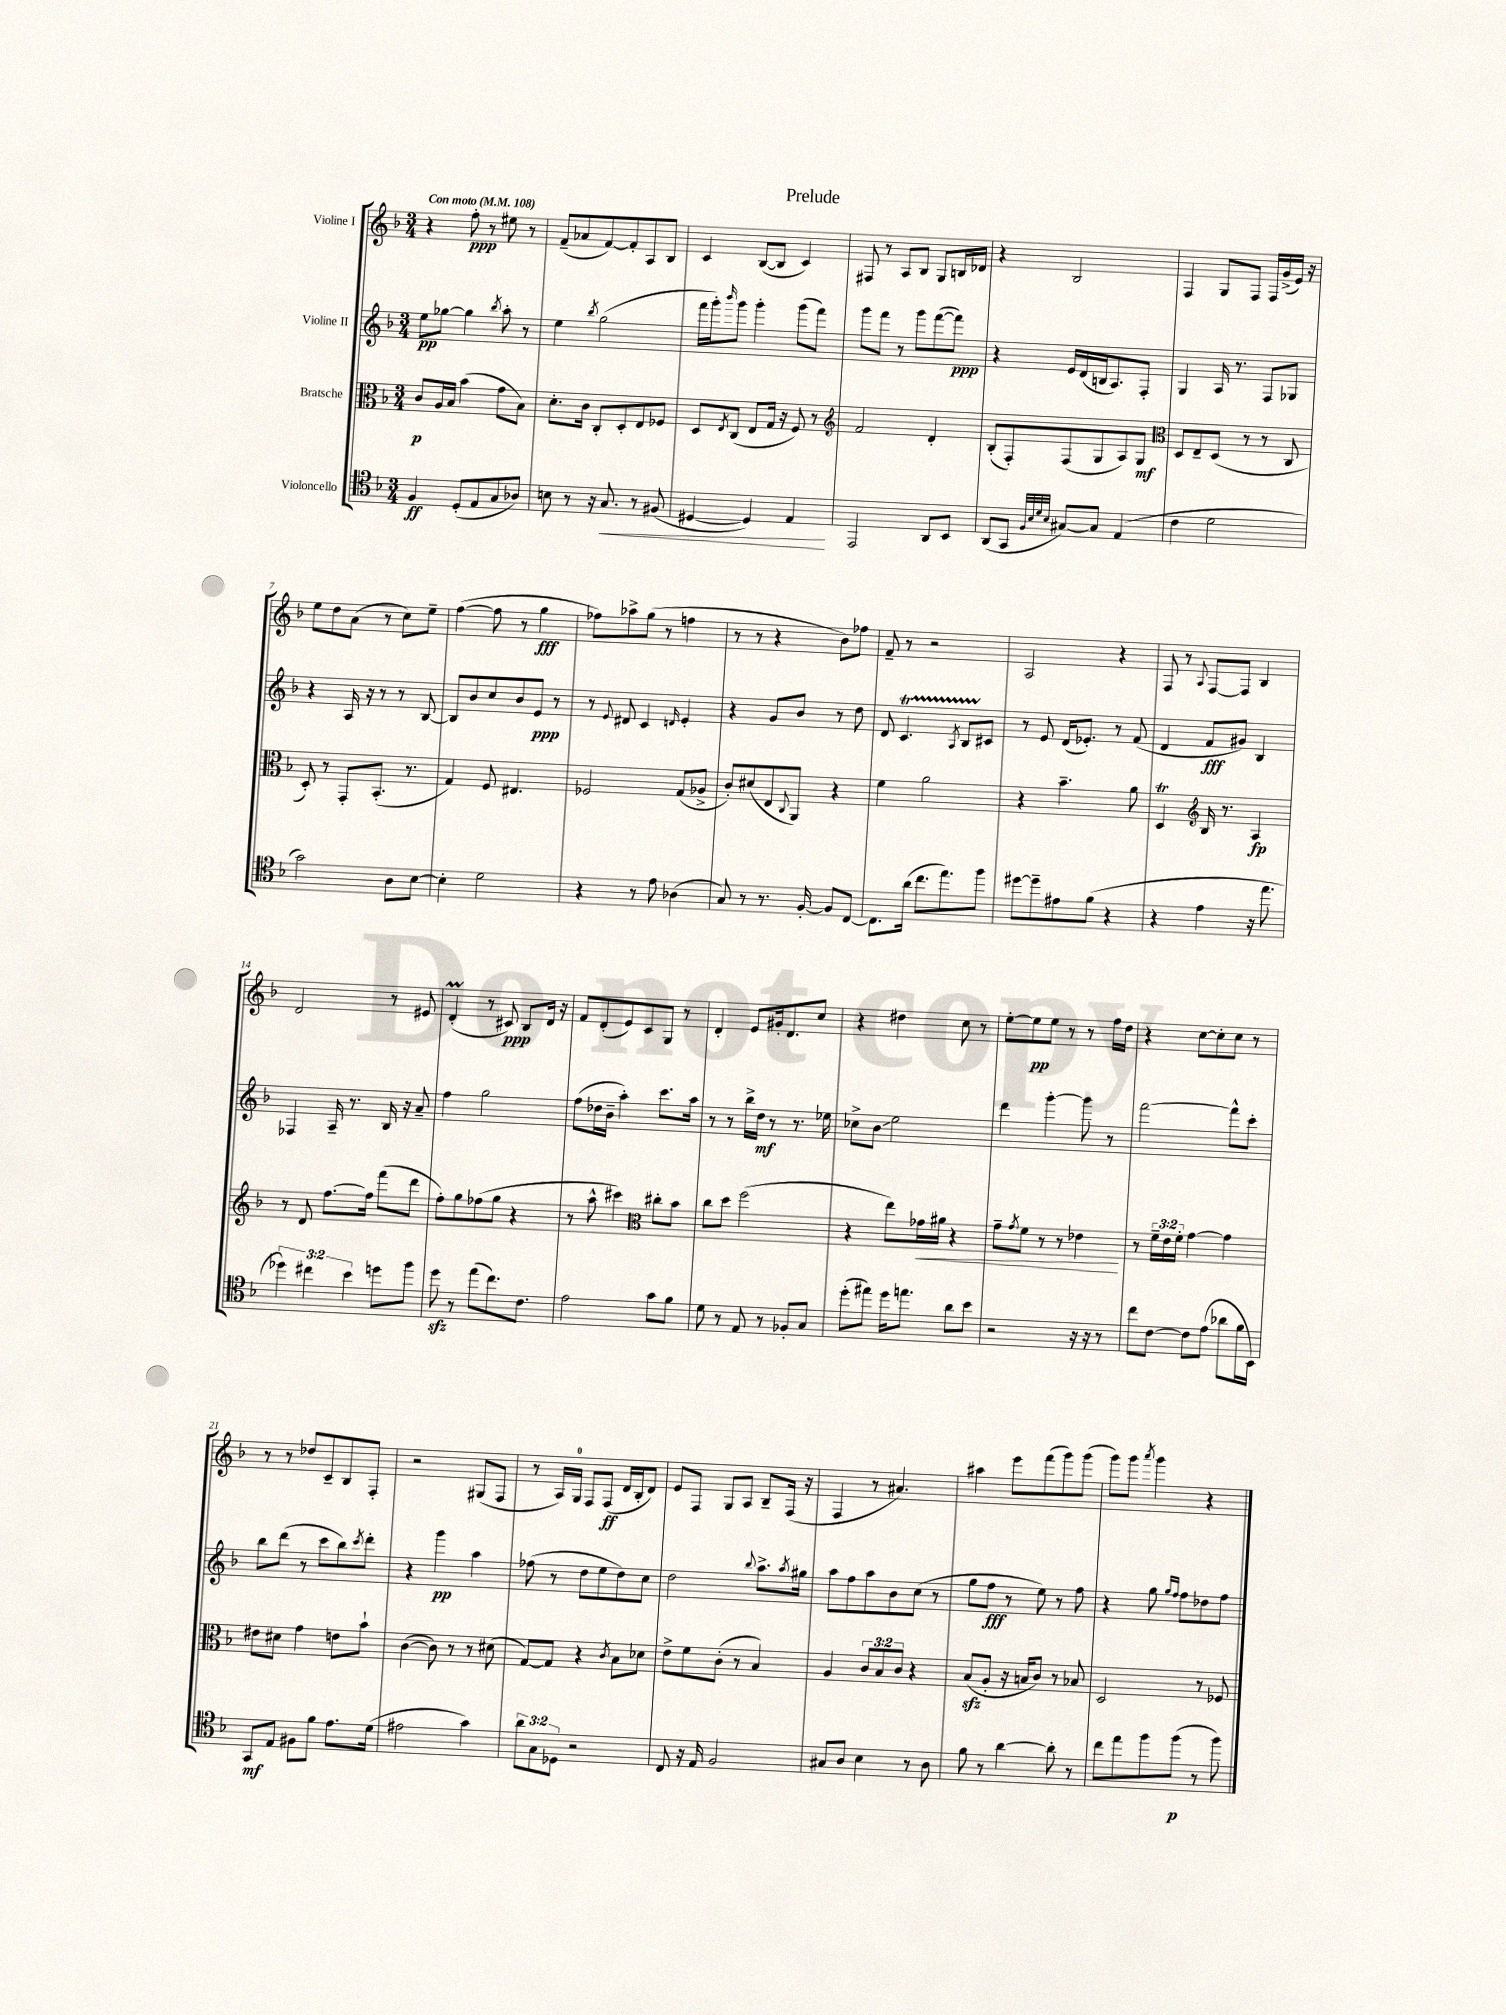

**kern	**kern	**kern	**kern
*staff4	*staff3	*staff2	*staff1
*clefC4	*clefC3	*clefG2	*clefG2
*k[b-]	*k[b-]	*k[b-]	*k[b-]
*M3/4	*M3/4	*M3/4	*M3/4
*MM108	*MM108	*MM108	*MM108
4F	8c	8ee	4r
.	16A	[8gg-	.
.	16B-	.	.
(8D'	(4b-	4gg-]	8ff'
8E	.	.	8r
.	.	8qbb-	.
8G	8g	8aa'	8ee#
8A-)	8B-)	8r	8r
=	=	=	=
8B	8.d'	4ee	(8f~
8r	.	.	8a-
.	16c	.	.
.	.	8qbb-	.
16r	8C'	(2gg	[8f)
8.G	.	.	.
.	8D'	.	8f']
8r	8E	.	8A
(8F#	8F-	.	8B-
=	=	=	=
[4D#	8D	16fff	4c
.	.	16ggg')	.
.	8qE	16qqbbb-	.
.	(8C	8ggg	.
4D#])	8E	4ggg'	([8B-
.	16G	.	8B-]
.	16r	.	.
4E	8F)	(8ggg	4c)
.	8r	8fff)	.
=	=	=	=
*	*clefG2	*	*
2EE	2f	8ggg	8F#
.	.	8fff	8r
.	.	8r	8A
.	.	8ggg	8B-
8AA	4d'	([8fff	8G
8BB-	.	8fff])	16B
.	.	.	16d-
=	=	=	=
(8AA	(8B-'	4r	4r
8GG	8F')	.	.
32qqF	.	.	.
32qqB-	.	.	.
32qqd	.	.	.
32qqB-	.	.	.
[8G#)	(8F	16e	2B-
.	.	(16d	.
8G#]	8G	16B	.
.	.	8.A)	.
(4E	8A)	.	.
.	8G	8F'	.
=	=	=	=
*	*clefC3	*	*
4c	8D	4G	4F
.	8E~	.	.
2d	(8D	16A	8G
.	.	8.r	.
.	8r	.	8F
.	8r	8F	16F
.	.	.	(16g^
.	8C	8G-	16e)
.	.	.	16r
=	=	=	=
2g)	8D')	4r	8ee
.	8r	.	8dd
.	8GG'	16A	(8a
.	.	16r	.
.	(8.BB-'	8r	8r
8A	.	8r	8cc)
.	8.r	.	.
[8B-	.	[8B-	8ee~
=	=	=	=
4B-']	4G)	8B-]	([4ff
.	.	8b-	.
2d	8F	8cc	8ff]
.	4.E#	8b-	8r
.	.	8e	4gg
.	.	8r	.
=	=	=	=
4r	2F-	8r	8ff-)
.	.	8qqe	.
.	.	8d#	8aa-^
8r	.	4c	(8gg
8e	.	.	8r
.	.	16qqd	.
(4A-	(8G	4e'	4ff
.	8A-^	.	.
=	=	=	=
8G)	8c')	4r	8r
8r	(8d#	.	8r
8.r	8E	8g	4r
.	8qqC	.	.
.	8AA)	8b-	.
[16F'	.	.	.
8F]	4r	8r	8b-)
[8C	.	8dd	8ff-
=	=	=	=
8.C]	4f	8d	8f~
.	.	4.c	8r
(16a	.	.	.
8.cc	2a	.	2r
8.ee)	.	.	.
.	.	8qA	.
.	.	8B-	.
8ff	.	8c#	.
=	=	=	=
[8dd#	4r	8r	2A
8dd#~]	.	8e	.
8e#	4.b-~	(16d	.
.	.	8.e-')	.
(8f	.	.	.
4r	.	8r	4r
.	8a	(8f	.
=	=	=	=
4r	4D	4d	8F
.	.	.	8r
*	*clefG2	*	*
.	.	.	8qqA
4e	16B-	8f	[8F
.	8.r	.	.
.	.	8g#)	8F]
16r	4A	4B-	4B-
8.ee	.	.	.
=	=	=	=
6dd-)	8r	4F-	2d
.	8d	.	.
6cc#	.	.	.
.	[8.ff	16A~	.
.	.	8.r	.
6b-	.	.	.
.	16ff]	.	.
8dd	(8fff	16B-	8r
.	.	16r	.
8ff	8ddd	8a~	8e#
=	=	=	=
8dd	8ff')	4ff	(4d'
8r	8gg	.	.
(8ee	(8ff-	2gg	8r
8.cc)	8gg	.	8c#)
.	4r	.	8B-
8.c	.	.	.
.	.	.	16d
.	.	.	16r
=	=	=	=
2e	8r	(8ff	8f
.	8aa^^	16dd-	(8d'
.	.	16b-~	.
.	4ccc#)	4aa')	8e)
.	.	.	8c
*	*clefC3	*	*
8g	8cc#'	8.ccc	8G
8f	8b-	.	8r
.	.	16aa	.
=	=	=	=
8d	8cc	8r	4d'
8r	8dd	8r	.
8E	(2ff	16bb-^	8e
.	.	16dd	.
8r	.	8r	16g#'
.	.	.	8.d
8F-'	.	8.r	.
8G	.	.	8cc
.	.	16ee-	.
=	=	=	=
(8dd'	4r	8cc-^	4r
8ee#)	.	8b-	.
16dd	8ee)	2ee	4dd#
8.ee	.	.	.
.	16g-	.	.
.	16a#	.	.
8a	4r	.	8cc
8b-	.	.	8r
=	=	=	=
2r	8g~	4ddd	[8ee'
.	8qg	.	.
.	8f	.	8ee]
.	8r	[4ggg'	8ee
.	8r	.	8r
16r	4e-	8ggg]	8r
16r	.	.	.
8r	.	8r	16ff
.	.	.	16dd
=	=	=	=
8cc	8r	[2fff	4r
[8c	24f~	.	.
.	24e	.	.
.	24f'	.	.
8c]	[4g	.	[8cc
(8e	.	.	8cc']
8a-	4g]	8fff^^]	8cc
16f	.	8ccc'	8r
16BB-)	.	.	.
=	=	=	=
8GG	8e#	8bb-	8r
8E	8d#	(8ddd	8r
8F#	4g	8r	8dd-
8f	.	8ccc	8c~
8.e	8e	8bb-)	8B-
.	.	8qccc	.
.	8b-`	8ddd'	8F'
(16d	.	.	.
=	=	=	=
2e#	([4c	4r	2r
.	8c])	4ggg	.
.	8r	.	.
4g)	8r	4aa	(8G#
.	(8d#	.	8F
=	=	=	=
12a	[8G)	(8ff-	8r
12G	.	.	.
.	8G]	8r	16A)
12D-	.	.	.
.	.	.	16G
2r	4r	8dd	8F
.	.	8ee	(8F
.	8qc	.	.
.	8B-	8dd)	16d
.	.	.	16B-'
.	8d-	8cc	8d)
=	=	=	=
8C	8e^	2dd	8e
16r	8f	.	8F
16E	.	.	.
2F	(8c'	.	8G
.	8r	.	8A
.	.	8qqbb-	.
.	4B-)	8.aa^	8B-~
.	.	.	(16F
.	.	8qaa	.
.	.	16gg#	16r
=	=	=	=
8G#	4A	8aa	4F
8A	.	8ff	.
4B-	12c	8aa	8r
.	12B-	.	.
.	.	8b-	4.a#)
.	12c	.	.
8r	4r	(8cc	.
8A	.	8r	.
=	=	=	=
8f	(8B-	8gg	4aa#
8r	8A'	8ff	.
[4a	16r	8r	8eee
.	16B	.	.
.	8c)	8ee)	(8fff
8a']	8r	8r	8ggg)
8r	8B-	8ff	(8ggg
=	=	=	=
8cc	2D	4r	8ggg)
8ee	.	.	8ggg
.	.	.	8qaaa
8ff	.	8gg	4ggg
.	.	16qqgg	.
.	.	16qqff	.
(8ff	.	8ff	.
8r	8r	8dd-	4r
8ff)	8F-	8ff	.
==	==	==	==
*-	*-	*-	*-
